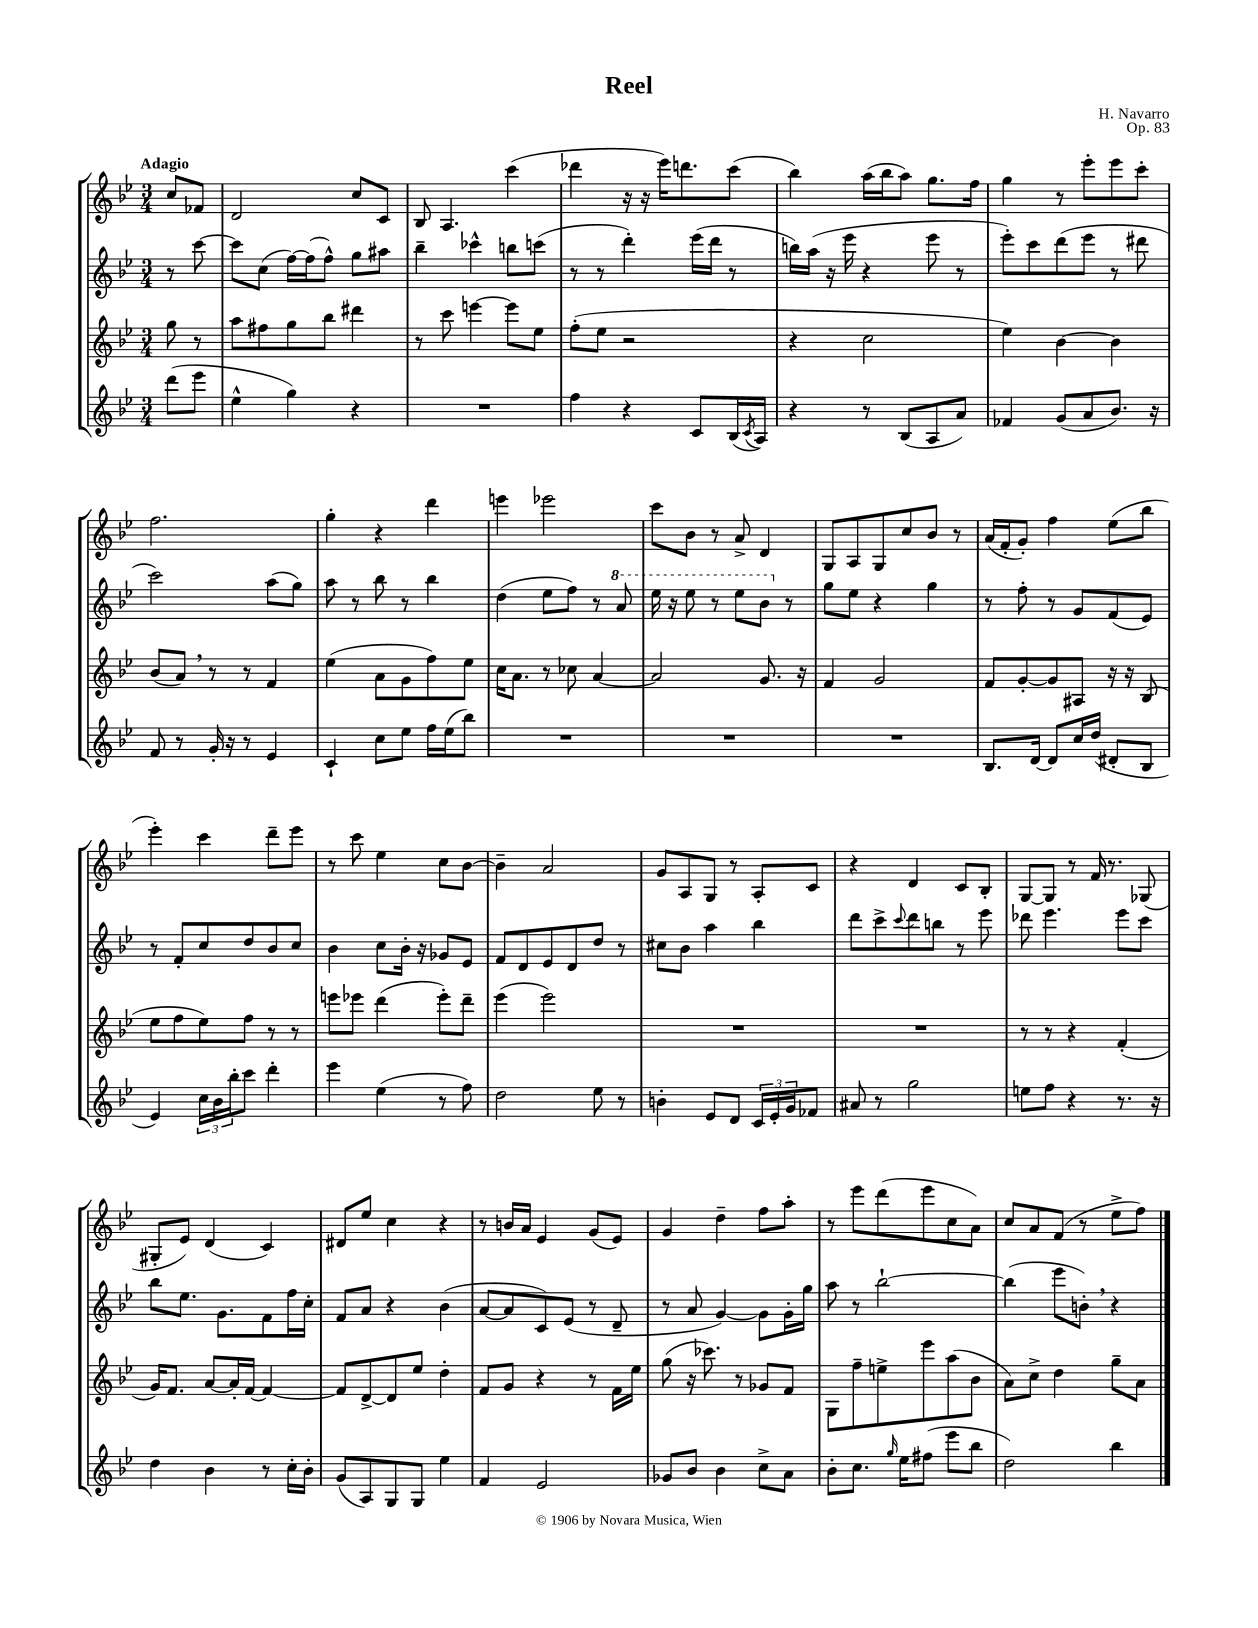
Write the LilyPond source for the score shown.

\header { title = "Reel" composer = "H. Navarro" opus = "Op. 83" }
<<
\new StaffGroup <<
\new Staff = "s0" {
    \clef treble \key bes \major \numericTimeSignature \time 3/4 \partial 4 \tempo "Adagio"
    c''8 fes'8 |
    d'2 c''8 c'8 |
    bes8 a4. c'''4( |
    des'''4 r16 r16 ees'''16) d'''8. c'''8( |
    bes''4) a''16( bes''16 a''8) g''8. f''16 |
    g''4 r8 ees'''8-. ees'''8 c'''8-. |
    f''2. |
    g''4-. r4 d'''4 |
    e'''4 ees'''2 |
    c'''8 bes'8 r8 a'8-> d'4 |
    g8 a8 g8 c''8 bes'8 r8 |
    a'16( f'16-. g'8-.) f''4 ees''8( bes''8 |
    ees'''4-.) c'''4 d'''8-- ees'''8 |
    r8 c'''8 ees''4 c''8 bes'8~ |
    bes'4-- a'2 |
    g'8 a8 g8 r8 a8-. c'8 |
    r4 d'4 c'8 bes8-. |
    g8~ g8 r8 f'16 r8. ges8( |
    gis8-. ees'8) d'4( c'4) |
    dis'8 ees''8 c''4 r4 |
    r8 b'16 a'16 ees'4 g'8( ees'8) |
    g'4 d''4-- f''8 a''8-. |
    r8 ees'''8 d'''8( ees'''8 c''8 a'8) |
    c''8 a'8 f'8( r8 ees''8-> f''8) \bar "|." |
}
\new Staff = "s1" {
    \clef treble \key bes \major \numericTimeSignature \time 3/4 \partial 4
    r8 c'''8~ |
    c'''8 c''8( f''16~) f''16( f''8-^) g''8 ais''8 |
    bes''4-- ces'''4-^ b''8 c'''8( |
    r8 r8 d'''4-.) ees'''16( d'''16 r8 |
    b''16) a''16( r16 ees'''16 r4 ees'''8 r8 |
    ees'''8-.) c'''8 d'''8( ees'''8 r8 dis'''8 |
    c'''2) a''8( g''8) |
    a''8 r8 bes''8 r8 bes''4 |
    d''4( ees''8 f''8) r8 \ottava #1 a''8 |
    ees'''16 r16 ees'''8 r8 ees'''8 bes''8 \ottava #0 r8 |
    g''8 ees''8 r4 g''4 |
    r8 f''8-. r8 g'8 f'8( ees'8) |
    r8 f'8-. c''8 d''8 bes'8 c''8 |
    bes'4 c''8 bes'16-. r16 ges'8 ees'8 |
    f'8 d'8 ees'8 d'8 d''8 r8 |
    cis''8 bes'8 a''4 bes''4 |
    d'''8 c'''8-> \appoggiatura { c'''8 } d'''8 b''8 r8 ees'''8 |
    des'''8 ees'''4. ees'''8 c'''8 |
    bes''8 ees''8. g'8. f'8 f''16 c''16-. |
    f'8 a'8 r4 bes'4( |
    a'8~ a'8 c'8) ees'8( r8 d'8-- |
    r8 a'8 g'4~) g'8 g'16-. g''16 |
    a''8 r8 bes''2~-! |
    bes''4( ees'''8 b'8-.) \breathe r4 \bar "|." |
}
\new Staff = "s2" {
    \clef treble \key bes \major \numericTimeSignature \time 3/4 \partial 4
    g''8 r8 |
    a''8 fis''8 g''8 bes''8 dis'''4 |
    r8 c'''8 e'''4~ e'''8 ees''8 |
    f''8-.( ees''8 r2 |
    r4 c''2 |
    ees''4) bes'4~ bes'4 |
    bes'8( a'8) \breathe r8 r8 f'4 |
    ees''4( a'8 g'8 f''8) ees''8 |
    c''16 a'8. r8 ces''8 a'4~ |
    a'2 g'8. r16 |
    f'4 g'2 |
    f'8 g'8~-. g'8 ais8 r16 r16 bes8( |
    ees''8 f''8 ees''8) f''8 r8 r8 |
    e'''8 ees'''8 d'''4( ees'''8-.) d'''8-- |
    ees'''4( ees'''2) |
    R2. |
    R2. |
    r8 r8 r4 f'4-.( |
    g'16) f'8. a'8~ a'16-. f'16~ f'4~ |
    f'8 d'8~-> d'8 ees''8 d''4-. |
    f'8 g'8 r4 r8 f'16 ees''16 |
    g''8( r16 ces'''8.) r8 ges'8 f'8 |
    g8 f''8-- e''8-> ees'''8 a''8( bes'8 |
    a'8) c''8-> d''4 g''8-- a'8 \bar "|." |
}
\new Staff = "s3" {
    \clef treble \key bes \major \numericTimeSignature \time 3/4 \partial 4
    d'''8( ees'''8 |
    ees''4-^ g''4) r4 |
    R2. |
    f''4 r4 c'8 bes16( \acciaccatura { c'8 } a16) |
    r4 r8 bes8( a8 a'8) |
    fes'4 g'8( a'8 bes'8.) r16 |
    f'8 r8 g'16-. r16 r8 ees'4 |
    c'4-! c''8 ees''8 f''16 ees''16( bes''8) |
    R2. |
    R2. |
    R2. |
    bes8. d'16~ d'8 c''16 d''16( dis'8-. bes8 |
    ees'4) \tuplet 3/2 { c''16 bes'16 bes''16-. } c'''8 d'''4-. |
    ees'''4 ees''4( r8 f''8) |
    d''2 ees''8 r8 |
    b'4-. ees'8 d'8 \tuplet 3/2 { c'16 ees'16-. g'16 } fes'8 |
    ais'8 r8 g''2 |
    e''8 f''8 r4 r8. r16 |
    d''4 bes'4 r8 c''16-. bes'16-. |
    g'8( a8) g8 g8 ees''4 |
    f'4 ees'2 |
    ges'8 bes'8 bes'4 c''8-> a'8 |
    bes'8-. c''8. \grace { g''16 } ees''16 fis''8( ees'''8 bes''8 |
    d''2) bes''4 \bar "|." |
}
>>
>>
\layout { \context { \Score \remove "Bar_number_engraver" } }
